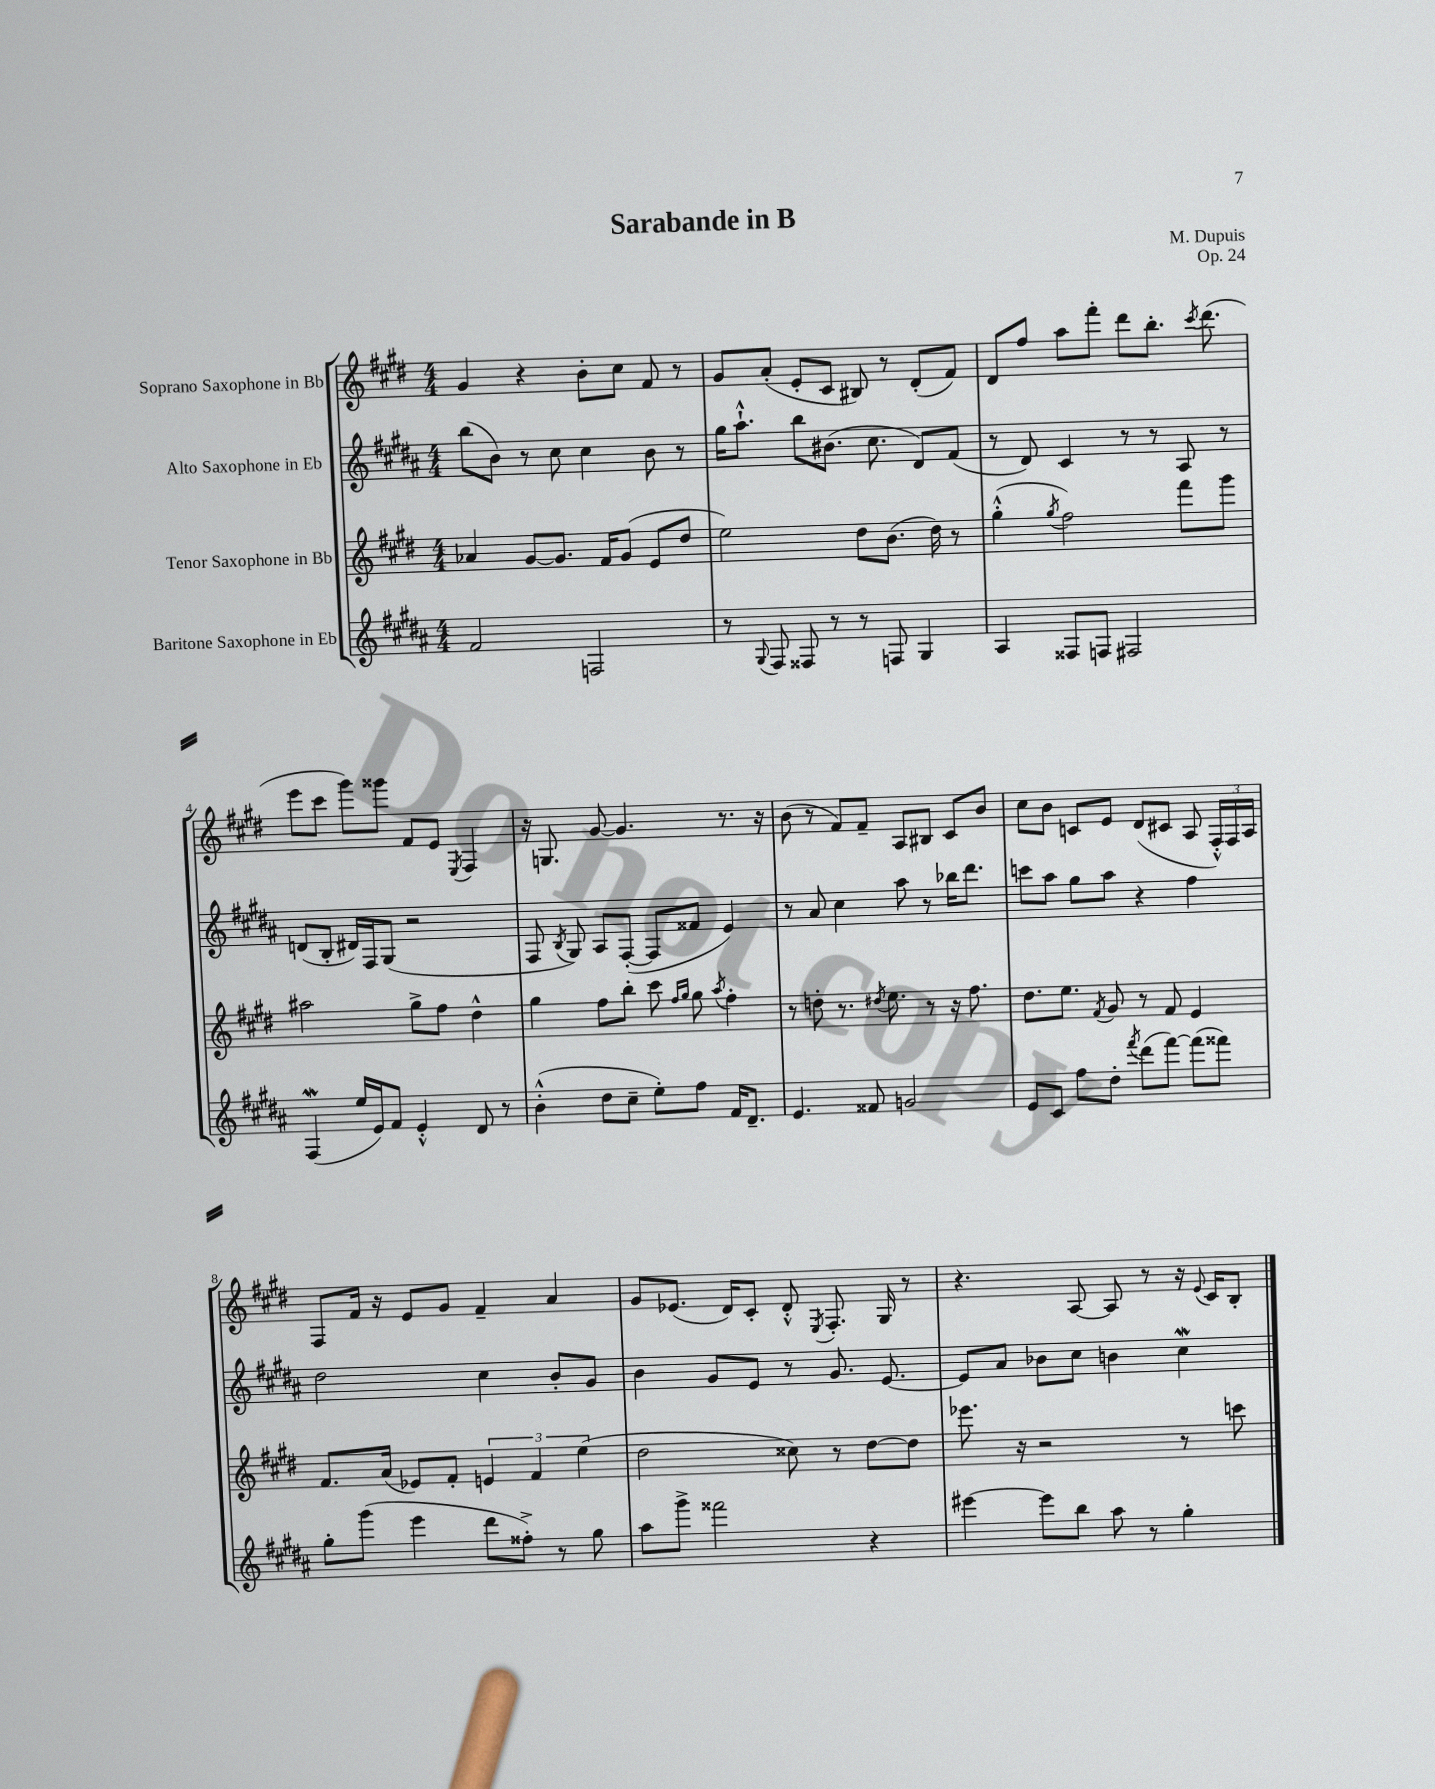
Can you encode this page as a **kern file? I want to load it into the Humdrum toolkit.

**kern	**kern	**kern	**kern
*part4	*part3	*part2	*part1
*staff4	*staff3	*staff2	*staff1
*I"Baritone Saxophone in Eb	*I"Tenor Saxophone in Bb	*I"Alto Saxophone in Eb	*I"Soprano Saxophone in Bb
*clefG2	*clefG2	*clefG2	*clefG2
*k[f#c#g#d#a#]	*k[f#c#g#d#]	*k[f#c#g#d#a#]	*k[f#c#g#d#]
*M4/4	*M4/4	*M4/4	*M4/4
=1	=1	=1	=1
2f#/	4a-X/	(8bb\L	4g#/
.	.	8b\J)	.
.	[8g#/L	8r	4r
.	8.g#/J]	8cc#\	.
2Fn/	.	4cc#\	8b'\L
.	16f#/KL	.	.
.	(8g#/J	.	8cc#\J
.	8e/L	8b\	8f#/
.	8dd#/J	8r	8r
=2	=2	=2	=2
8r	2ee\)	16gg#\KL	8g#/L
.	.	8.aa#`^^\J	.
8qqG#/	.	.	.
8F#/	.	.	(8a'/J
8F##X/	.	8bb\L	8e'/L
8r	.	(8.b#X\J	8c#/J
8r	8dd#\L	.	8B#X/)
.	.	8.cc#\	.
8Fn/	(8.b\J	.	8r
4G#/	.	8d#/L)	(8d#'/L
.	16dd#\)	.	.
.	8r	(8f#/J	8f#/J)
=3	=3	=3	=3
4A#/	(4gg#'^^\	8r	8d#/L
.	.	8d#/)	8ff#/J
.	8qgg#/	.	.
8F##X/L	2ff#\)	4c#/	8aa\L
8Fn/J	.	.	8fff#'\J
2F#X/	.	8r	8ddd#\L
.	.	8r	8.bb'\J
.	8fff#\L	8A#/	.
.	.	.	8qccc#/
.	.	.	(8.ddd#\
.	8ggg#\J	8r	.
!!LO:LB:g=z
=4	=4	=4	=4
(4F#W/	2aa#X\	(8dn/L	8eee\L
.	.	8B'/J	8ccc#\J
16ee/LL	.	16d#X/LL)	8ggg#\L)
16e/J)	.	16F#/J	.
8f#/J	.	(8G#/J	8ggg##X\J
4e'^^/	8gg#^\L	2r	8f#/L
.	8ff#\J	.	8e/J
.	.	.	8qE/
8d#/	4dd#^^\	.	4F#/
8r	.	.	.
=5	=5	=5	=5
(4b'^^\	4gg#\	8F#/	16r
.	.	.	8.Gn/
.	.	8qB/	.
.	.	8G#/)	.
8dd#\L	8ff#\L	8A#/L	[8g#/
8cc#~\J	8bb'\J	([8F#'/J	4.g#/]
8ee'\L)	8ccc#\	8F#/L]	.
.	16qqff#/LL	.	.
.	16qqgg#/JJ	.	.
8ff#\J	8gg#\	8f##X/J	.
.	8qaa/	.	.
16f#/KL	4ff#'\	4e/)	8.r
8.d#~/J	.	.	.
.	.	.	16r
=6	=6	=6	=6
4.e/	8r	8r	(8b\
.	8ddn'\	8a#/	8r
.	8.r	4cc#\	8f#/L)
8f##X/	.	.	8f#~/J
.	8qdd#X/	.	.
.	8.ee\	.	.
2gn/	.	8aa#\	8A/L
.	8r	8r	8B#X/J
.	16r	16bb-X\KL	8c#/L
.	8.ff#\	8.ddd#\J	.
.	.	.	8b/J
=7	=7	=7	=7
8e/L	8.dd#\L	8cccn\L	8cc#\L
8c#/J	.	8aa#\J	8b\J
.	8.ee\J	.	.
8ff#\L	.	8gg#\L	8cn/L
.	8qf#/	.	.
8dd#'\J	8g#/	8aa#\J	8e/J
8qfff#/	.	.	.
(8ddd#\L	8r	4r	(8d#/L
[8fff#\J)	8f#/	.	8c#X/J
(8fff#\L]	4e/	4ff#\	8A/
8fff##X\J)	.	.	24F#'^^/LL)
.	.	.	24F#/
.	.	.	24A/JJ
!!LO:LB:g=z
=8	=8	=8	=8
8gg#'\L	8.f#/L	2dd#\	8F#/L
(8ggg#\J	.	.	16f#/Jk
.	(16a/Jk	.	16r
4eee\	8e-X/L)	.	8e/L
.	8f#'/J	.	8g#/J
8ddd#\L	6en/	4cc#\	4f#~/
8ff##X'^\J)	.	.	.
.	6f#/	.	.
8r	.	8b'/L	4a/
.	(6ee\	.	.
8gg#\	.	8g#/J	.
=9	=9	=9	=9
8aa#\L	2dd#\	4b\	8g#/L
8ggg#^\J	.	.	(8.e-X/J
2fff##X\	.	8g#/L	.
.	.	.	16d#/KL)
.	.	8e/J	8c#'/J
.	8cc##X\)	8r	8d#'^^/
.	.	.	8qE/
.	8r	8.g#/	8.F#'/
4r	[8dd#\L	.	.
.	.	[8.e/	16G#/
.	8dd#\J]	.	8r
=10	=10	=10	=10
[4eee#X\	8.eee-X\	8e/L]	4.r
.	.	8a#/J	.
.	16r	.	.
8eee#\L]	2r	8b-X\L	.
8bb\J	.	8cc#\J	[8A/
8aa#\	.	4bn\	8A/]
8r	.	.	8r
4gg#'\	8r	4cc#W\	16r
.	.	.	8qqe/
.	.	.	16c#/KL
.	8cccn\	.	8B'/J
==	==	==	==
*-	*-	*-	*-
